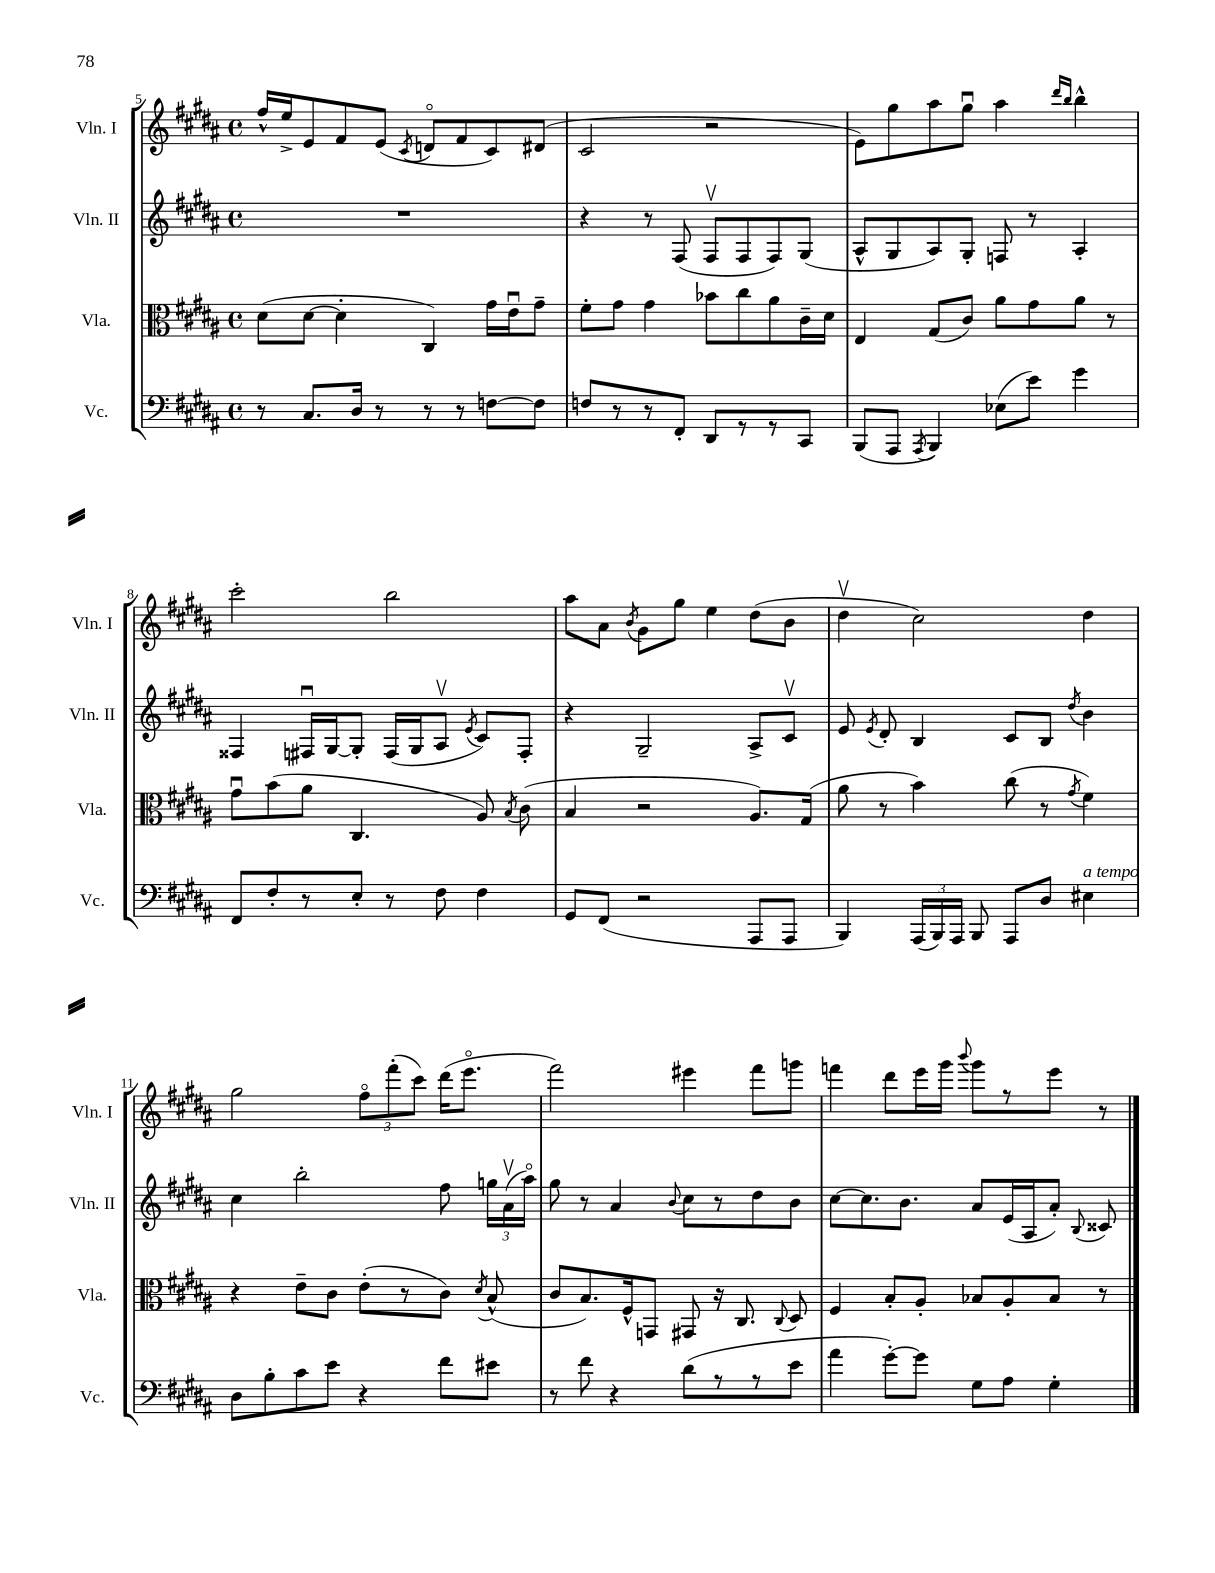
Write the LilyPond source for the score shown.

<<
\new StaffGroup <<
\new Staff = "s0" \with { instrumentName = "Vln. I" shortInstrumentName = "Vln. I" } {
    \clef treble \key b \major \defaultTimeSignature \time 4/4
    \autoBeamOff fis''16[-^ e''16-> e'8 fis'8 e'8]( \acciaccatura { cis'8 } d'8[\flageolet fis'8 cis'8) dis'8]( |
    cis'2 r2 |
    e'8[) gis''8 ais''8 gis''8]\downbow ais''4 \grace { dis'''16[ b''16] } b''4-^ |
    cis'''2-. b''2 |
    ais''8[ ais'8] \acciaccatura { b'8 } gis'8[ gis''8] e''4 dis''8[( b'8] |
    dis''4\upbow cis''2) dis''4 |
    gis''2 \tuplet 3/2 { fis''8[\flageolet fis'''8-.( cis'''8]) } dis'''16[( e'''8.]\flageolet |
    fis'''2) eis'''4 fis'''8[ g'''8] |
    f'''4 dis'''8[ e'''16 gis'''16] \appoggiatura { b'''8 } gis'''8[ r8 e'''8] r8 \bar "|." |
}
\new Staff = "s1" \with { instrumentName = "Vln. II" shortInstrumentName = "Vln. II" } {
    \clef treble \key b \major \defaultTimeSignature \time 4/4
    \autoBeamOff R1 |
    r4 r8 fis8( fis8[\upbow fis8 fis8) gis8]( |
    ais8[-^ gis8 ais8) gis8]-. f8 r8 ais4-. |
    fisis4 fis16[\downbow gis16~ gis8]-. fis16[( gis16 ais8]\upbow \acciaccatura { e'8 } cis'8[) fis8]-. |
    r4 gis2-- ais8[-> cis'8]\upbow |
    e'8 \acciaccatura { e'8 } dis'8-. b4 cis'8[ b8] \acciaccatura { dis''8 } b'4 |
    cis''4 b''2-. fis''8 \tuplet 3/2 { g''16[ ais'16\upbow( ais''16]\flageolet) } |
    gis''8 r8 ais'4 \appoggiatura { b'8 } cis''8[ r8 dis''8 b'8] |
    cis''8[~ cis''8. b'8.] ais'8[ e'16( ais16 ais'8]-.) \appoggiatura { b8 } cisis'8 \bar "|." |
}
\new Staff = "s2" \with { instrumentName = "Vla." shortInstrumentName = "Vla." } {
    \clef alto \key b \major \defaultTimeSignature \time 4/4
    \autoBeamOff dis'8[( dis'8]~ dis'4-. cis4) gis'16[ e'16\downbow gis'8]-- |
    fis'8[-. gis'8] gis'4 bes'8[ cis''8 ais'8 cis'16-- dis'16] |
    e4 gis8[( cis'8]) ais'8[ gis'8 ais'8] r8 |
    gis'8[\downbow b'8( ais'8] cis4. ais8) \acciaccatura { b8 } cis'8( |
    b4 r2 ais8.[) gis16]( |
    ais'8 r8 b'4) cis''8( r8 \acciaccatura { gis'8 } fis'4) |
    r4 e'8[-- cis'8] e'8[-.( r8 cis'8]) \acciaccatura { dis'8 } b8-^( |
    cis'8[ b8.) fis16-^ g,8] gis,8 r16 cis8. \appoggiatura { cis8 } dis8 |
    fis4 b8[-. ais8]-. bes8[ ais8-. bes8] r8 \bar "|." |
}
\new Staff = "s3" \with { instrumentName = "Vc." shortInstrumentName = "Vc." } {
    \clef bass \key b \major \defaultTimeSignature \time 4/4
    \autoBeamOff r8 cis8.[ dis16] r8 r8 r8 f8[~ f8] |
    f8[ r8 r8 fis,8]-. dis,8[ r8 r8 cis,8] |
    b,,8[( ais,,8] \acciaccatura { ais,,8 } b,,4) ees8[( e'8]) gis'4 |
    fis,8[ fis8-. r8 e8]-. r8 fis8 fis4 |
    gis,8[ fis,8]( r2 ais,,8[ ais,,8] |
    b,,4) \tuplet 3/2 { ais,,16[( b,,16) ais,,16] } b,,8 ais,,8[ dis8] eis4^\markup { \italic "a tempo" } |
    dis8[ b8-. cis'8 e'8] r4 fis'8[ eis'8] |
    r8 fis'8 r4 dis'8[( r8 r8 e'8] |
    ais'4 gis'8[~-.) gis'8] gis8[ ais8] gis4-. \bar "|." |
}
>>
>>
\layout { \context { \Score currentBarNumber = #5 } }
